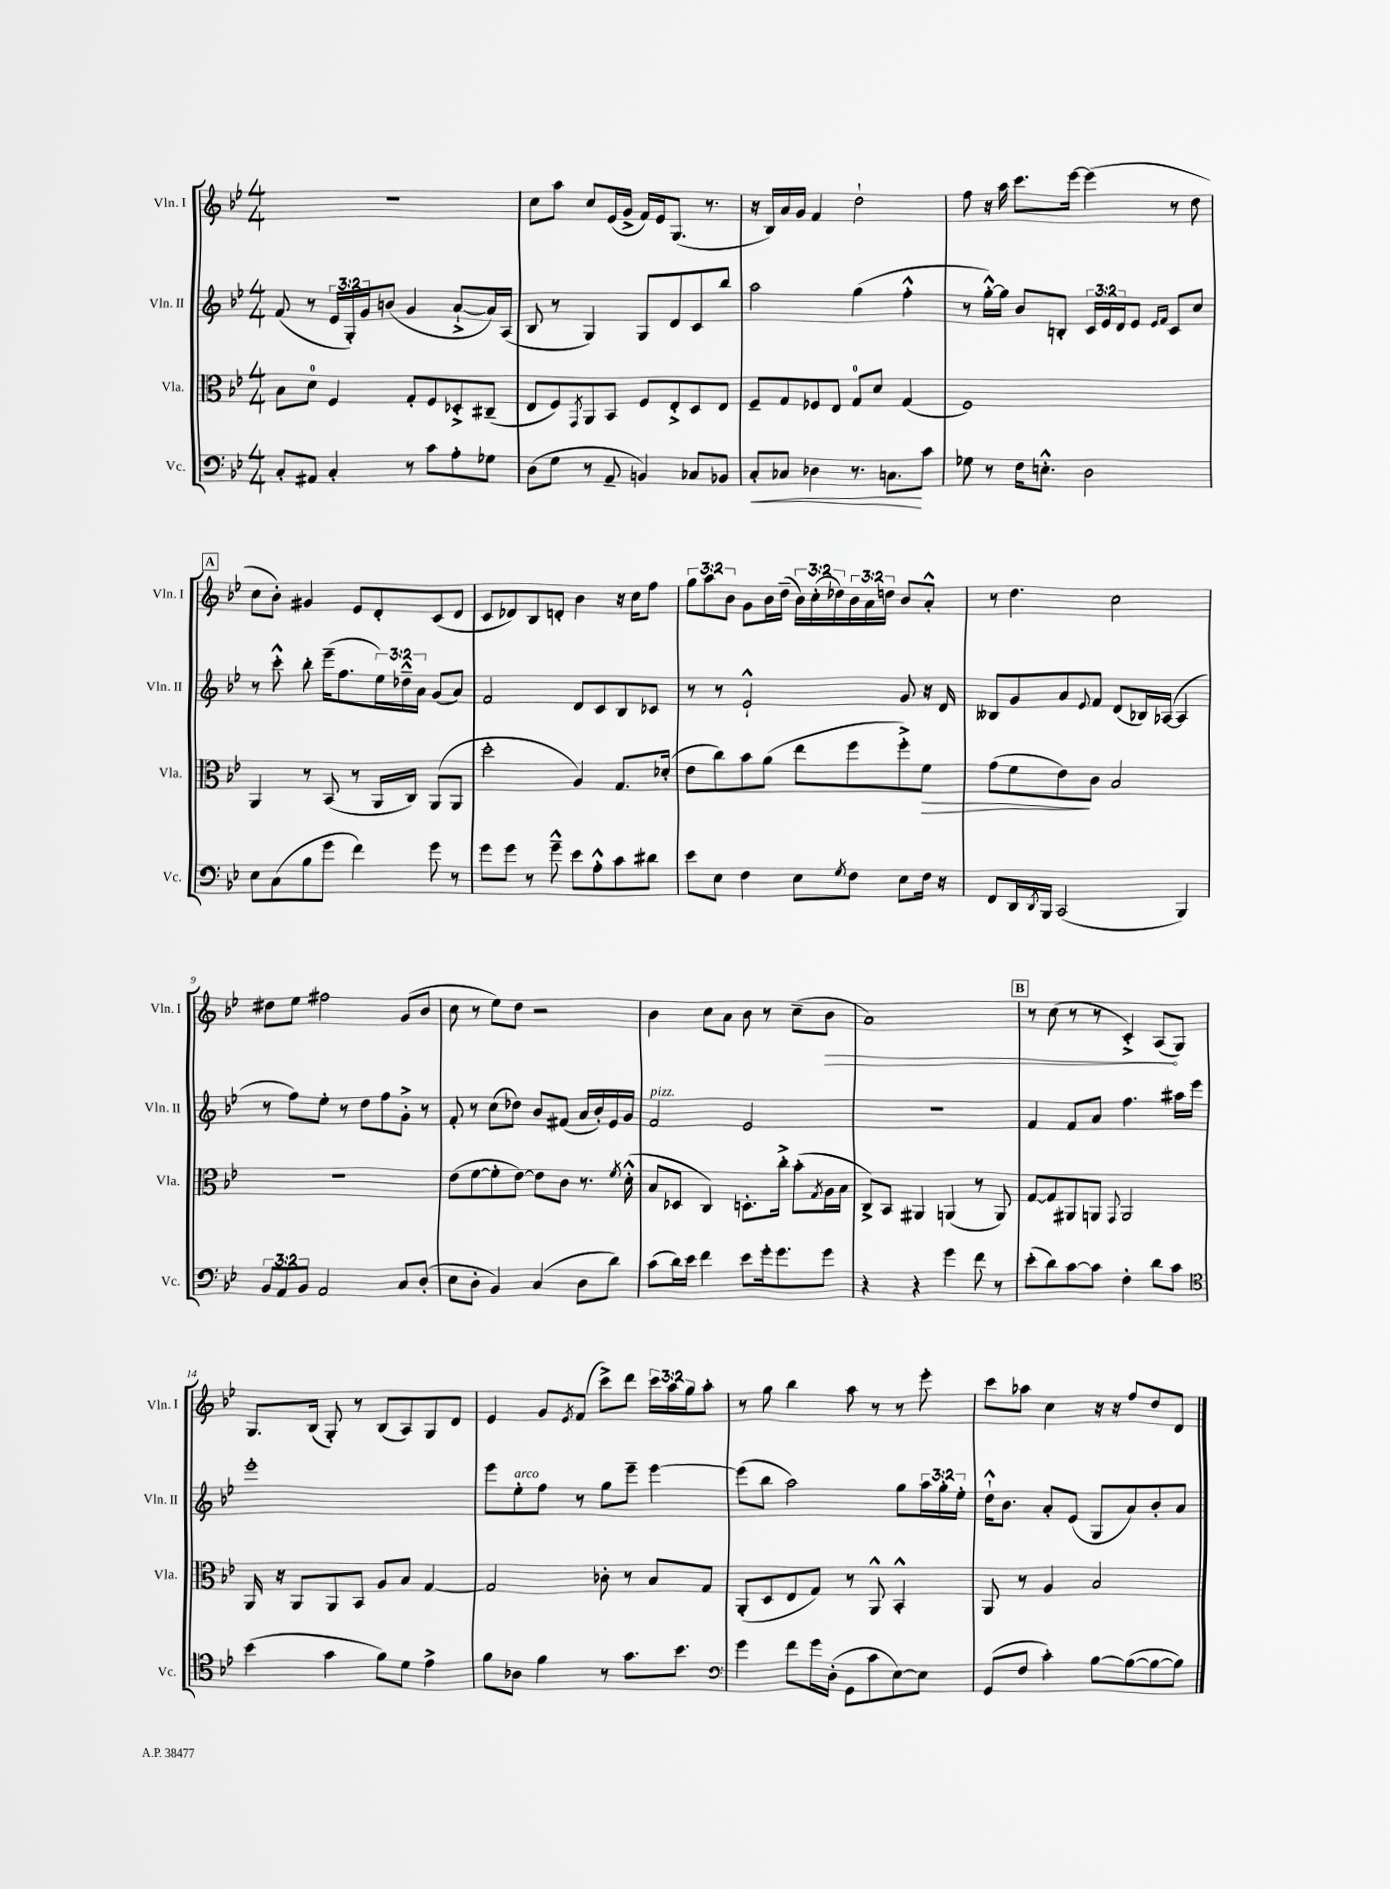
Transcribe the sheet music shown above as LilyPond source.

<<
\new StaffGroup <<
\new Staff = "s0" \with { instrumentName = "Vln. I" shortInstrumentName = "Vln. I" } {
    \clef treble \key bes \major \numericTimeSignature \time 4/4 \override Staff.TupletNumber.text = #tuplet-number::calc-fraction-text
    R1 |
    c''8 a''8 c''8 ees'16( g'16-> f'16) ees'16 g8.( r8. |
    r16 bes16) a'16 g'16 f'4 d''2-! |
    f''8 r16 a''16 c'''8. ees'''16~ ees'''4( r8 d''8 |
    \mark \markup { \box "A" } c''8 bes'8-.) gis'4 ees'8 d'8-. c'8( d'8 |
    c'8 des'8) bes8 d'8-. bes'4 r16 c''16 f''8 |
    \tuplet 3/2 { g''8 a''8 bes'8 } g'8 bes'16 d''16--( \tuplet 3/2 { bes'16) c''16-.( des''16) } \tuplet 3/2 { bes'16 a'16 d''16 } bes'8 a'8-.-^ |
    r8 d''4. c''2 |
    dis''8 ees''8 fis''2 g'8( bes'8 |
    c''8 r8 ees''8) d''8 r2 |
    bes'4 c''8 a'8 bes'8 r8 c''8--( \once \override Hairpin.circled-tip = ##t bes'8\> |
    a'1) |
    \mark \markup { \box "B" } r8 c''8( r8 r8 c'4-.->) a8\!( g8) |
    g8. bes16( g8-.) r8 bes8( a8) g8 d'8 |
    ees'4 g'8 \acciaccatura { ees'8 } f'8( c'''8->) d'''8 \tuplet 3/2 { c'''16 a''16 g''16 } a''8-. |
    r8 g''8 bes''4 a''8 r8 r8 ees'''8-. |
    c'''8 aes''8 c''4 r16 r16 f''8 d''8 d'8 \bar "|." |
}
\new Staff = "s1" \with { instrumentName = "Vln. II" shortInstrumentName = "Vln. II" } {
    \clef treble \key bes \major \numericTimeSignature \time 4/4 \override Staff.TupletNumber.text = #tuplet-number::calc-fraction-text
    f'8( r8 \tuplet 3/2 { ees'16 g16-.) g'16 } b'8( g'4 a'8~-!-> a'16) a16( |
    bes8 r8 g4) g8 d'8 c'8 bes''8 |
    a''2 g''4( f''4-.-^ |
    r8 g''16~-.-^) g''16 bes'8 b8-. \tuplet 3/2 { c'16 ees'16 d'16 } ees'8 \grace { ees'16 f'16 } c'8 c''8 |
    \mark \markup { \box "A" } r8 c'''8-.-^ bes''8-. ees'''16--( f''8. \tuplet 3/2 { ees''16) des''16---^ a'16 } g'8( a'8) |
    f'2 d'8 c'8 bes8 ces'8 |
    r8 r8 ees'2-!-^ g'8 r16 d'16 |
    beses8 g'8 a'8 \appoggiatura { ees'8 } f'8 d'8( bes16) aes16~( aes4 |
    r8 f''8) ees''8-. r8 d''8 f''8 g'8-.-> r8 |
    f'8-. r8 c''8( des''8) bes'8 fis'8( a'16 bes'16-.) ees'16 g'16 |
    f'2^\markup { \italic "pizz." } ees'2 |
    R1 |
    \mark \markup { \box "B" } f'4 f'8 a'8 f''4. ais''16 ees'''16 |
    ees'''1-. |
    ees'''8 ees''8-.^\markup { \italic "arco" } f''8 r8 g''8 ees'''8-- ees'''4~ |
    ees'''8( bes''8 a''2) g''8 \tuplet 3/2 { a''16 g''16-. ees''16-. } |
    d''16-!-^ bes'8. a'8-. ees'8( g8 a'8) bes'8-. a'8 \bar "|." |
}
\new Staff = "s2" \with { instrumentName = "Vla." shortInstrumentName = "Vla." } {
    \clef alto \key bes \major \numericTimeSignature \time 4/4
    bes8 d'8-0 f4 g8-. f8 des8-.-> cis8--( |
    ees8 f8) \acciaccatura { g,8 } a,8 bes,8 f8 ees8-.-> d8 ees8 |
    f8-- g8 fes8 ees8 g8-0 d'8 g4( |
    f1) |
    \mark \markup { \box "A" } a,4 r8 bes,8( r8 a,16 c16) a,8( a,8 |
    d''2-. a4) g8. des'16-.( |
    ees'8 c''8) bes'8 a'8( ees''8 f''8 f''8-.->) f'8\> |
    g'8( f'8 ees'8\!) c'8 bes2 |
    r1 |
    ees'8( f'8~ f'8-. ees'8~) ees'8 c'8 r8. \acciaccatura { f'8 } d'16-.-^( |
    bes8 des8 c4) d8.-. c''16-.-> bes'8-.( \acciaccatura { g8 } a16 bes16 |
    c8->) bes,8 ais,4 a,4( r8 a,8) |
    \mark \markup { \box "B" } g8~ g8 ais,8 a,8 \appoggiatura { g,8 } a,2 |
    a,16 r16 a,8 a,8 bes,8 a8 bes8 g4~ |
    g2 ces'8-. r8 bes8 g8 |
    a,8-.( d8 ees8 g8) r8 a,8-^ bes,4-.-^ |
    a,8 r8 a4 bes2 \bar "|." |
}
\new Staff = "s3" \with { instrumentName = "Vc." shortInstrumentName = "Vc." } {
    \clef bass \key bes \major \numericTimeSignature \time 4/4 \override Staff.TupletNumber.text = #tuplet-number::calc-fraction-text
    c8-. ais,8 c4-. r8 c'8 a8-. ges8 |
    d8( g8 r8 a,8-- b,4) ces8 bes,8 |
    c8-.\< ces8 des4 r8. c8.\! c'8 |
    ges8 r8 f16 e8.-.-^ d2 |
    \mark \markup { \box "A" } ees8 c8( bes8 g'8 f'4) g'8 r8 |
    g'8 g'8 r8 g'8---^ ees'8 a8-.-^ c'8 dis'8 |
    ees'8 ees8 f4 ees8 \acciaccatura { g8 } f8 ees8 f16 r16 |
    f,8 d,16 \acciaccatura { d,8 } bes,,16 c,2( bes,,4) |
    \tuplet 3/2 { bes,8 a,8 bes,8 } a,2 c8 d8-.( |
    ees8 d8-. bes,4) c4( d8 d'8) |
    c'8( d'16) ees'16 f'4 ees'8 g'16-. g'8. g'8 |
    r4 r4 g'4 f'8 r8 |
    \mark \markup { \box "B" } ees'8-.( d'8) c'8~ c'8 f4-. d'8 c'8 |
    \clef tenor bes'4( g'4 f'8) d'8 ees'4-> |
    f'8 aes8 f'4 r8 g'8. bes'8. |
    \clef bass g'4 f'8 g'16 d16-.( g,8 c'8 ees8~) ees8 |
    g,8( f8 c'4-.) bes8~ bes8~( bes8~ bes8) \bar "|." |
}
>>
>>
